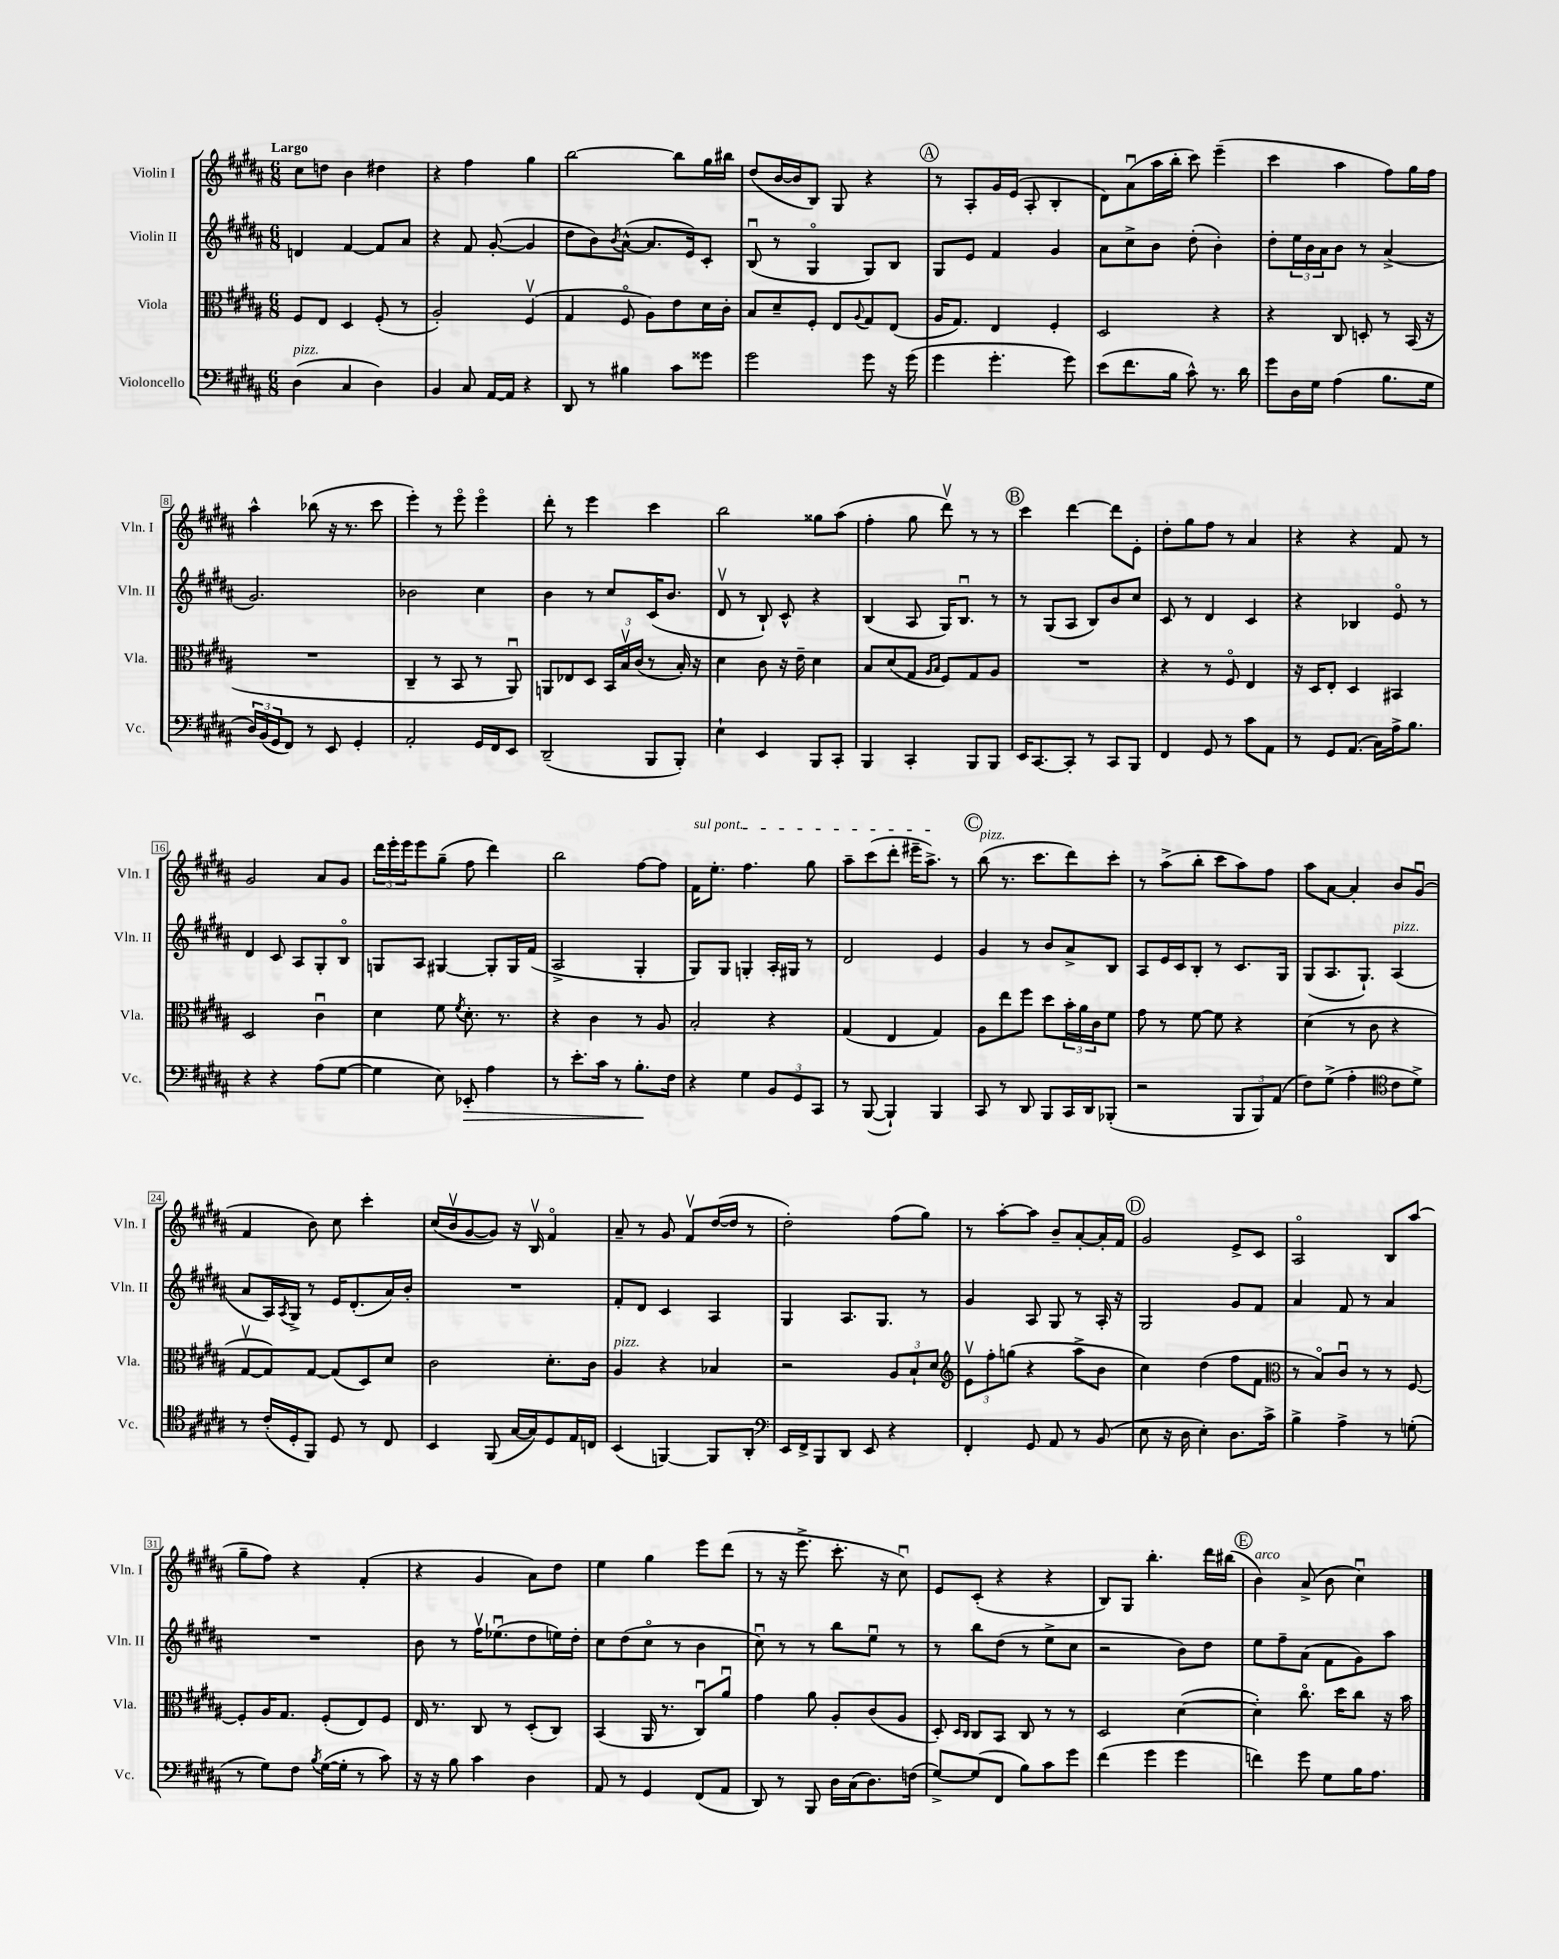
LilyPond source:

<<
\new StaffGroup <<
\new Staff = "s0" \with { instrumentName = "Violin I" shortInstrumentName = "Vln. I" } {
    \clef treble \key b \major \numericTimeSignature \time 6/8 \tempo "Largo"
    cis''8 d''8 b'4 dis''4 |
    r4 fis''4 gis''4 |
    b''2~ b''8 gis''16 bis''16 |
    dis''8( b'16~ b'16 b8) gis8 r4 |
    \mark \markup { \circle "A" } r8 ais8-. gis'16 e'16( ais8-. b4-. |
    dis'8) ais'8\downbow( ais''16 b''16-. cis'''8) e'''4--( |
    cis'''4 ais''4 fis''8) gis''16 fis''16 |
    ais''4-^ bes''8( r16 r8. cis'''8 |
    e'''4-.) r8 e'''8\flageolet e'''4\flageolet |
    dis'''8-. r8 e'''4 cis'''4 |
    b''2 gisis''8 ais''8( |
    fis''4-. gis''8 dis'''8\upbow) r8 r8 |
    \mark \markup { \circle "B" } cis'''4 dis'''4~ dis'''8 e'8-. |
    dis''8-. gis''8 fis''8 r8 ais'4 |
    r4 r4 fis'8 r8 |
    gis'2 ais'8 gis'8 |
    \tuplet 3/2 { dis'''16 e'''16-. e'''16 } e'''8 gis''8--( fis''8 dis'''4) |
    b''2 fis''8~ fis''8 |
    \once \override TextSpanner.bound-details.left.text = \markup { \italic "sul pont." } fis'16\startTextSpan e''8.-. fis''4. gis''8 |
    ais''8-- cis'''8( dis'''8-. eis'''16-- ais''8.->\stopTextSpan) r8 |
    \mark \markup { \circle "C" } b''8^\markup { \italic "pizz." }( r8. cis'''8. dis'''8) cis'''8-. |
    r8 ais''8->( b''8-. cis'''8 ais''8) fis''8 |
    ais''8 ais'8~ ais'4-. b'8 gis'8\downbow( |
    fis'4 b'8) cis''8 cis'''4-. |
    cis''16( b'16\upbow gis'8~ gis'8) r16 b16\upbow fis'4\flageolet |
    ais'8-- r8 gis'8 fis'8\upbow dis''16~( dis''16 r8 |
    dis''2-.) fis''8( gis''8) |
    r8 ais''8~-. ais''8 b'8-- ais'8~-. ais'16-. fis'16 |
    \mark \markup { \circle "D" } gis'2 e'8-> cis'8 |
    ais2\flageolet b8 ais''8( |
    gis''8-- fis''8) r4 fis'4-.( |
    r4 gis'4 ais'8) dis''8 |
    e''4 gis''4 e'''8 dis'''8( |
    r8 r16 e'''8.-> cis'''8.-. r16 cis''8\downbow) |
    e'8 cis'8-.( r4 r4 |
    b8) gis8 b''4.-. dis'''16 bis''16( |
    \mark \markup { \circle "E" } b'4^\markup { \italic "arco" }) ais'8->( b'8 cis''4\downbow) \bar "|." |
}
\new Staff = "s1" \with { instrumentName = "Violin II" shortInstrumentName = "Vln. II" } {
    \clef treble \key b \major \numericTimeSignature \time 6/8
    d'4 fis'4~ fis'8 ais'8 |
    r4 fis'8 gis'8~-.( gis'4 |
    dis''8 b'8) \acciaccatura { b'8 } ais'8~-^( ais'8. e'16) cis'8-. |
    b8\downbow( r8 gis4\flageolet gis8) b8 |
    \mark \markup { \circle "A" } gis8 e'8 fis'4 gis'4 |
    ais'8 cis''8-> b'8 dis''8-.( b'4-.) |
    dis''8-. \tuplet 3/2 { e''16 b'16 ais'16 } b'8 r8 ais'4->( |
    gis'2.) |
    bes'2 cis''4 |
    b'4 r8 cis''8 cis'16( b'8. |
    dis'8\upbow r8 b8-!) cis'8-^ r4 |
    b4( ais8 gis16) b8.\downbow r8 |
    \mark \markup { \circle "B" } r8 gis8( ais8 b8) b'8 cis''8 |
    cis'8 r8 dis'4 cis'4 |
    r4 bes4 e'8\flageolet r8 |
    dis'4 cis'8 ais8 gis8-. b8\flageolet |
    g8 ais8 gis4~ gis8-. gis16 fis'16( |
    ais2-> gis4-. |
    gis8) gis8 g4-. ais16-. gis16 r8 |
    dis'2 e'4 |
    \mark \markup { \circle "C" } gis'4 r8 b'8 ais'8-> b8 |
    ais8 e'16 cis'16 b8-. r8 cis'8. gis16 |
    gis8( ais8. gis8.-!) ais4^\markup { \italic "pizz." }( |
    ais'8 ais16) \acciaccatura { ais8 } gis16-> r8 e'16 dis'8.-.( ais'16) b'16-. |
    R2. |
    fis'8-. dis'8 cis'4 ais4 |
    gis4 ais8. gis8. r8 |
    gis'4 ais8 gis8 r8 ais16-. r16 |
    \mark \markup { \circle "D" } gis2 gis'8 fis'8 |
    ais'4 fis'8 r8 ais'4 |
    R2. |
    b'8 r8 fis''16\upbow ees''8.\downbow( dis''8 e''16) dis''16-. |
    cis''8 dis''8( cis''8\flageolet r8 b'4 |
    cis''8\downbow) r8 r8 b''8 e''8\downbow r8 |
    r8 b''8 dis''8( r8 e''8-> cis''8 |
    r2 b'8) dis''8 |
    \mark \markup { \circle "E" } e''8 fis''8-- ais'8( fis'8 gis'8) ais''8 \bar "|." |
}
\new Staff = "s2" \with { instrumentName = "Viola" shortInstrumentName = "Vla." } {
    \clef alto \key b \major \numericTimeSignature \time 6/8
    fis8 e8 dis4 fis8-.( r8 |
    ais2-.) fis4\upbow( |
    gis4 fis8\flageolet ais8) e'8 dis'16 cis'16-. |
    b8 dis'8-- fis8-. e8 \appoggiatura { ais8 } gis8 e8( |
    \mark \markup { \circle "A" } ais16 gis8.) e4 fis4-. |
    dis2 r4 |
    r4 cis8 d8-. r8 b,16( r16 |
    R2. |
    cis4-- r8 b,8 r8 ais,8\downbow) |
    a,8 ees8 dis8 \tuplet 3/2 { b,16 b16\upbow cis'16( } r8 b16-.) r16 |
    dis'4 cis'8 r16 e'16-- dis'4 |
    b8 dis'8( gis8 \grace { ais16 b16 } fis8) gis8 ais8 |
    \mark \markup { \circle "B" } R2. |
    r4 r8 fis8\flageolet e4 |
    r16 dis16 e8-. dis4 bis,4 |
    dis2 cis'4\downbow |
    dis'4 fis'8 \acciaccatura { fis'8 } dis'8.-. r8. |
    r4 cis'4 r8 ais8 |
    b2-. r4 |
    gis4( e4 gis4) |
    \mark \markup { \circle "C" } ais8 e''8 fis''8 dis''8 \tuplet 3/2 { b'16-. ais'16 cis'16 } fis'8 |
    gis'8 r8 fis'8~ fis'8 r4 |
    dis'4( r8 cis'8 r4 |
    gis8~\upbow gis8) gis8~ gis8( dis8) dis'8 |
    cis'2 dis'8.-. cis'16 |
    ais4^\markup { \italic "pizz." } r4 bes4 |
    r2 \tuplet 3/2 { ais8 b8-! dis'8 } |
    \clef treble \tuplet 3/2 { e'8\upbow fis''8-. g''8( } r4 ais''8-> b'8 |
    \mark \markup { \circle "D" } cis''4) dis''4( fis''8 fis'8 |
    \clef alto r8 b8\flageolet) cis'8\downbow r8 r8 fis8~ |
    fis8-. ais16 gis8. fis8-.( e8) fis8 |
    e16 r8. cis8 r8 dis8-.( cis8) |
    b,4( ais,16 r8. cis8\downbow) ais'8\downbow |
    gis'4 ais'8 ais8-. cis'8( ais8 |
    dis8-.) \grace { dis16 cis16 } cis8 b,8 cis8 r8 r8 |
    dis2 dis'4~( |
    \mark \markup { \circle "E" } dis'4-.) cis''8.\flageolet dis''16 cis''8 r16 b'16 \bar "|." |
}
\new Staff = "s3" \with { instrumentName = "Violoncello" shortInstrumentName = "Vc." } {
    \clef bass \key b \major \numericTimeSignature \time 6/8
    dis4^\markup { \italic "pizz." }( cis4 dis4) |
    b,4 cis8 ais,16~ ais,16 r4 |
    dis,8 r8 bis4 cis'8 gisis'8 |
    gis'2 gis'8 r16 gis'16( |
    \mark \markup { \circle "A" } gis'4 gis'4.-. gis'8) |
    e'8( fis'8. b16 cis'8-^) r8. dis'16 |
    gis'8 dis16 gis16 ais4( b8. gis16 |
    \tuplet 3/2 { dis16) b,16( gis,16 } fis,8) r8 e,8 gis,4-. |
    ais,2-. gis,16 fis,16 e,8 |
    dis,2--( b,,8 b,,8-.) |
    e4-! e,4 b,,8 cis,8-. |
    b,,4 cis,4-. b,,8 b,,8 |
    \mark \markup { \circle "B" } e,16 cis,8.~ cis,8-. r8 cis,8 b,,8 |
    fis,4 gis,8 r8 cis'8 ais,8 |
    r8 gis,8 ais,8.( cis16) ais16-> b8. |
    r4 r4 ais8( gis8~ |
    gis4 e8) ees,8-.\> ais4 |
    r8 e'8.-. cis'16 r8 b8.-.\! fis16 |
    r4 gis4 \tuplet 3/2 { b,8 gis,8 cis,8 } |
    r8 b,,8~( b,,4-!) b,,4 |
    \mark \markup { \circle "C" } cis,8 r8 dis,8 b,,8 cis,16 dis,16 bes,,8-.( |
    r2 \tuplet 3/2 { b,,8 b,,8) ais,8( } |
    fis8) gis8->( ais4-. \clef tenor cis'8 dis'8->) |
    r8 cis'16-.( dis16-. fis,8) dis8 r8 cis8 |
    b,4 fis,8( gis16~ gis16) dis8 e16 c16 |
    b,4( f,4~) f,8 ais,8-. |
    \clef bass e,16 fis,16-> b,,8 dis,8 e,8 r4 |
    fis,4-. gis,8 ais,8 r8 b,8( |
    \mark \markup { \circle "D" } e8 r16 dis16 e4-.) dis8. cis'16-> |
    b4-> ais4-> r8 g8-.( |
    r8 gis8) fis8 \acciaccatura { b8 } gis16~( gis16-. r8 cis'8) |
    r16 r16 b8 cis'4 dis4 |
    ais,8 r8 gis,4 fis,8( ais,8 |
    dis,8) r8 b,,8 dis16 cis16( dis8.) f16( |
    gis8~->) gis8( fis,8 b8) cis'8 gis'8 |
    fis'4( gis'4 gis'4 |
    \mark \markup { \circle "E" } f'4) gis'8 gis8 b16 ais8. \bar "|." |
}
>>
>>
\layout { \context { \Score \override BarNumber.stencil = #(make-stencil-boxer 0.1 0.3 ly:text-interface::print) } }
